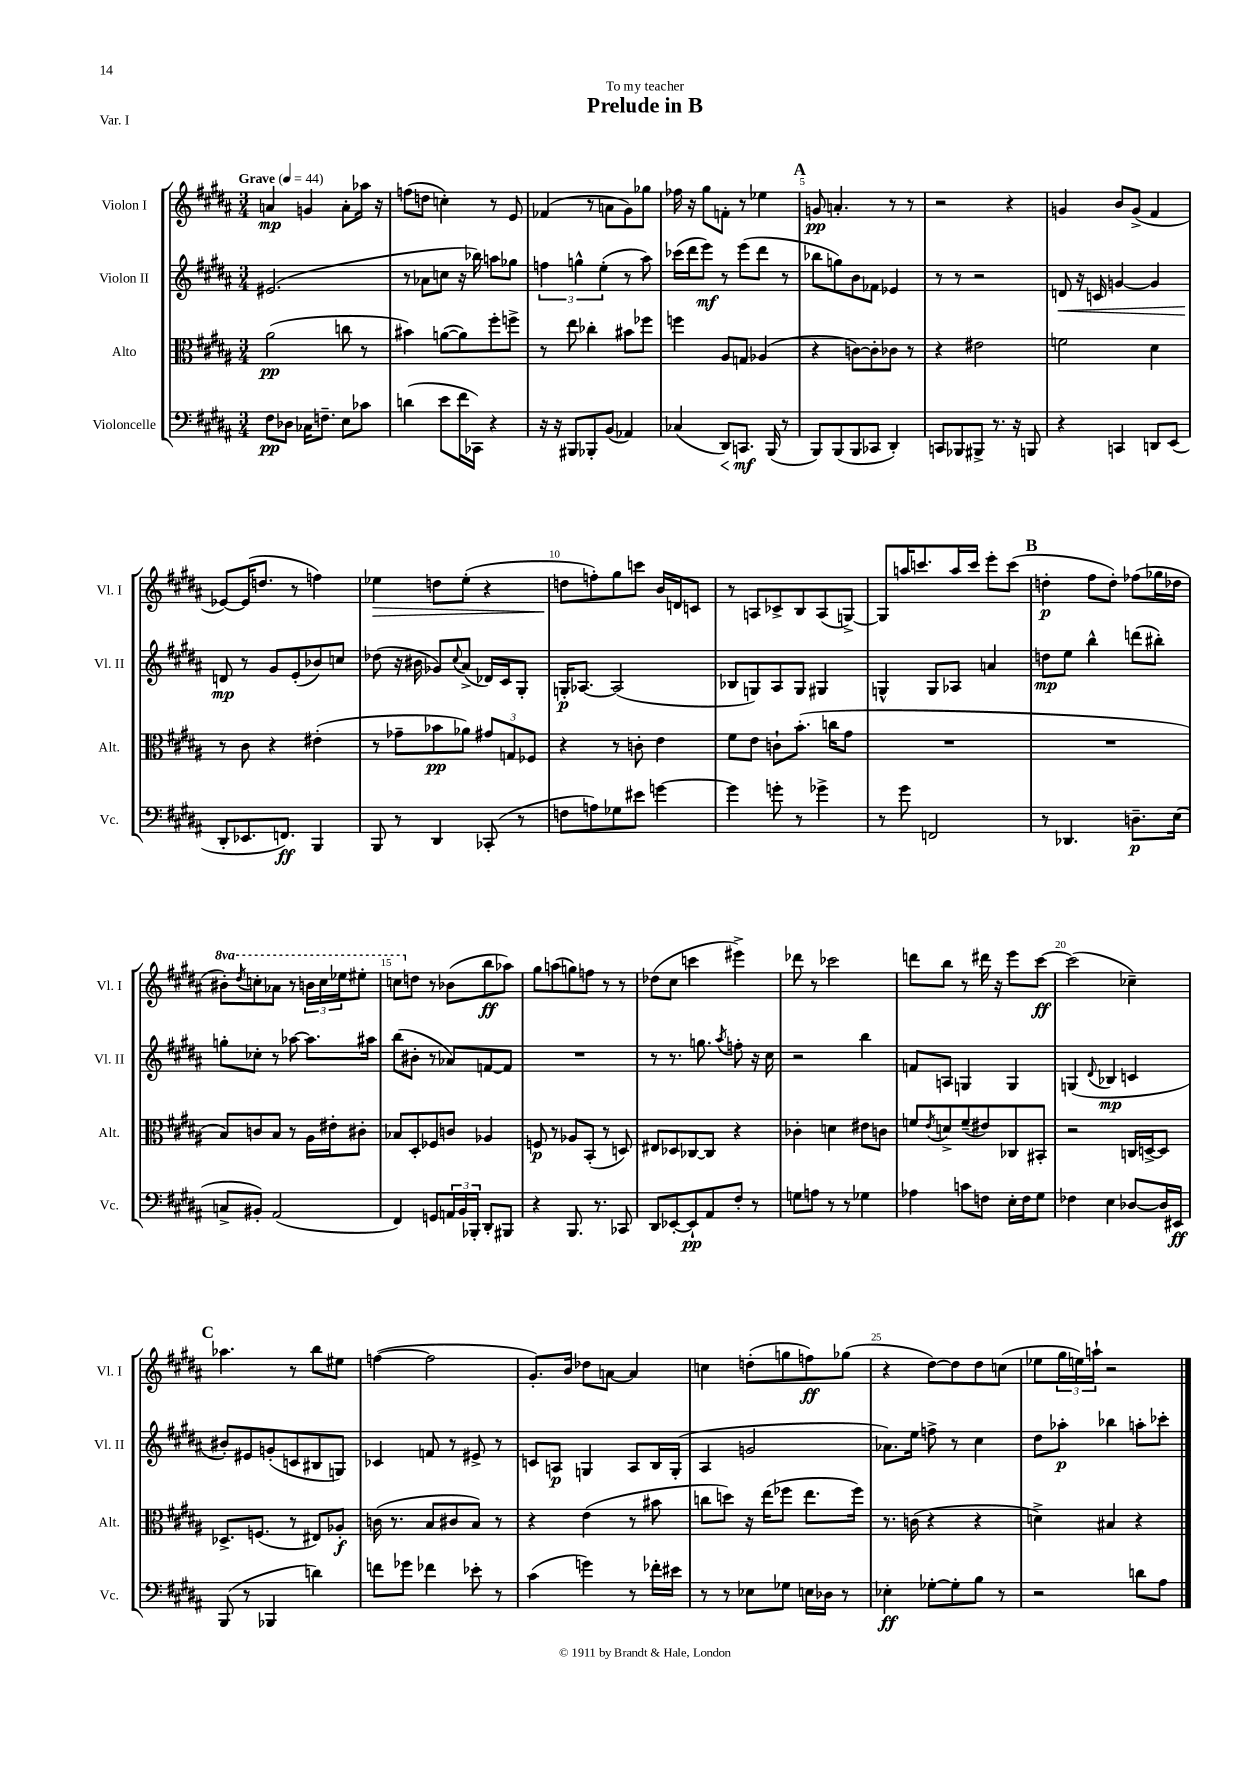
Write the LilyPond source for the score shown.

\header { title = "Prelude in B" dedication = "To my teacher" piece = "Var. I" }
<<
\new StaffGroup <<
\new Staff = "s0" \with { instrumentName = "Violon I" shortInstrumentName = "Vl. I" } {
    \clef treble \key b \major \numericTimeSignature \time 3/4 \set Staff.ottavationMarkups = #ottavation-simple-ordinals \tempo "Grave" 4 = 44
    a'4\mp g'4 a'8-. aes''16 r16 |
    f''8( d''8 c''4-.) r8 e'8 |
    fes'4( r8 a'8 gis'8) ges''8 |
    fes''16 r16 gis''8 f'8-. r8 ees''4 |
    \mark \markup { \bold "A" } g'8\pp a'4.-. r8 r8 |
    r2 r4 |
    g'4 b'8 g'8->( fis'4 |
    ees'8~) ees'16( d''8. r8 f''4) |
    ees''4\> d''8 ees''8-.( r4 |
    d''8\! f''8-.) gis''8 c'''8 b'16 d'16 c'8 |
    r8 a8 ces'8-> b8 a8( g8~->) |
    g8 a''16 c'''8. a''16 c'''16 e'''8-. c'''8( |
    \mark \markup { \bold "B" } d''4-.\p fis''8 d''8-.) fes''8( ges''16 des''16 |
    \ottava #1 bis''8-.) \acciaccatura { dis'''8 } c'''8-. aes''8 r8 \tuplet 3/2 { b''16 c'''16 ees'''16 } eis'''8-. |
    c'''8 \ottava #0 d''8 r8 bes'8( b''8\ff aes''8) |
    gis''8 a''8( g''8) f''8 r8 r8 |
    des''8( cis''8 c'''4 eis'''4->) |
    des'''8 r8 ces'''2 |
    d'''8 b''8 r8 dis'''16 r16 e'''8 cis'''8~\ff |
    cis'''2( ces''4--) |
    \mark \markup { \bold "C" } aes''4. r8 b''8 eis''8 |
    f''4~( f''2 |
    gis'8.-.) b'16 des''8 a'8~ a'4 |
    c''4 d''8-.( g''8 f''8\ff) ges''8( |
    r4 dis''8~) dis''8 dis''8 c''8( |
    ees''8 \tuplet 3/2 { gis''16 e''16) a''16-! } r2 \bar "|." |
}
\new Staff = "s1" \with { instrumentName = "Violon II" shortInstrumentName = "Vl. II" } {
    \clef treble \key b \major \numericTimeSignature \time 3/4
    eis'2.( |
    r8 aes'8 c''8 r16 bes''16) a''8 ges''8 |
    \tuplet 3/2 { f''4 g''4-^ e''4-.( } r8 ais''8) |
    ces'''16( dis'''16 e'''8\mf) r8 e'''8( dis'''8 r8 |
    \mark \markup { \bold "A" } bes''8 g''8) b'8 fes'8 ees'4 |
    r8 r8 r2 |
    d'8\< r16 c'16 g'4~ g'4 |
    d'8\mp\! r8 gis'8 e'8-.( bes'8) c''8 |
    des''8( r16 bis'16 ges'8) \appoggiatura { cis''8 } ais'8->( des'16) cis'16 gis8-. |
    g16-.\p aes8.~ aes2( |
    bes8 g8) ais8 g8 gis4 |
    g4-^ g8 aes8 a'4 |
    \mark \markup { \bold "B" } d''8\mp e''8 b''4-^ d'''8( bis''8-.) |
    g''8-. ces''8-. r8 aes''8~ aes''8. ais''16 |
    b''8( bis'8-. r8 aes'8) f'8~ f'8 |
    R2. |
    r8 r8. g''8. \acciaccatura { ais''8 } f''8-. r16 cis''16 |
    r2 b''4 |
    f'8 a8 g4 g4 |
    g4( \appoggiatura { dis'8 } bes4\mp c'4 |
    \mark \markup { \bold "C" } bis'8-.) eis'8 g'8-.( c'8 bis8 g8) |
    ces'4 f'8 r8 eis'8-> r8 |
    c'8 a8\p g4 a8 b16 g16-.( |
    ais4 g'2 |
    aes'8.) e''16 f''8-> r8 cis''4 |
    dis''8 aes''8-.\p bes''4 a''8-. ces'''8-. \bar "|." |
}
\new Staff = "s2" \with { instrumentName = "Alto" shortInstrumentName = "Alt." } {
    \clef alto \key b \major \numericTimeSignature \time 3/4
    ais'2\pp( c''8 r8 |
    bis'4) a'8~( a'8) fis''8-. f''8-> |
    r8 e''8 ces''4-. bis'8 fes''8 |
    f''4 ais8 g8 aes4( |
    \mark \markup { \bold "A" } r4 c'8~) c'8-. ces'8 r8 |
    r4 eis'2 |
    f'2 dis'4 |
    r8 cis'8 r4 eis'4-.( |
    r8 ges'8-- bes'8\pp aes'8) \tuplet 3/2 { gis'8 g8 fes8 } |
    r4 r8 c'8-. e'4 |
    fis'8 e'8 c'8-! b'8.-.( c''16 gis'8 |
    R2. |
    \mark \markup { \bold "B" } R2. |
    b8) c'8 b8 r8 ais16 eis'16-. cis'8-. |
    bes8 dis8-. fes8 c'8 aes4 |
    f8\p r8 aes8 b,8-.( r8 d8) |
    eis8 des8 ces8~ ces8 r4 |
    ces'4-. d'4 eis'8 c'8 |
    f'8 \acciaccatura { e'8 } d'8-> f'8--( eis'8) ces8 bis,8-. |
    r2 c16 d16~-> d8 |
    \mark \markup { \bold "C" } des8.-> f8.( r8 eis8) aes8-.\f |
    c'16( r8. b8 cis'8 b8) r8 |
    r4 e'4( r8 bis'8 |
    c''8 d''8) r16 e''16( fes''8 e''8. fes''16) |
    r8. c'16( r4 r4 |
    d'4->) bis4 r4 \bar "|." |
}
\new Staff = "s3" \with { instrumentName = "Violoncelle" shortInstrumentName = "Vc." } {
    \clef bass \key b \major \numericTimeSignature \time 3/4
    fis8\pp des8 ces16 f8.-- e8 ces'8 |
    d'4( e'8 fis'16 ces,16) r4 |
    r16 r16 bis,,8 bes,,8-. b,8( aes,4) |
    ces4( dis,8\<) c,8.\mf\! b,,16( r8 |
    \mark \markup { \bold "A" } b,,8) b,,8( b,,8 ces,8 dis,4-.) |
    c,8 bes,,8 bis,,8-> r8. r16 b,,8 |
    r4 c,4 d,8 e,8( |
    dis,8-. ees,8. f,8.\ff) b,,4 |
    b,,8 r8 dis,4 ces,8-.( r8 |
    f8 a8) ges8 eis'8 g'4~ |
    g'4 g'8-. r8 ges'4-> |
    r8 gis'8 f,2 |
    \mark \markup { \bold "B" } r8 des,4. d8.--\p e16( |
    c8-> bis,8-.) ais,2( |
    fis,4) g,8 \tuplet 3/2 { a,16 b,16 bes,,16-. } dis,8-. bis,,8 |
    r4 b,,8. r8. ces,8 |
    dis,8 ees,8~-. ees,8-!\pp ais,8 fis8-. r8 |
    g8 a8 r8 r8 ges4 |
    aes4 c'8 f8 e16-. f16 gis8 |
    fes4 e4 des8~ des16 eis,16\ff |
    \mark \markup { \bold "C" } b,,8( r8 bes,,4 d'4) |
    f'8 ges'8 fes'4 ees'8-. r8 |
    cis'4( g'4) r8 fes'16-. eis'16 |
    r8 r8 ees8 ges8 e16 des16 r8 |
    ees4-.\ff ges8~-. ges8-. b8 r8 |
    r2 d'8 ais8 \bar "|." |
}
>>
>>
\layout { \context { \Score \override BarNumber.break-visibility = ##(#f #t #t) barNumberVisibility = #(every-nth-bar-number-visible 5) } }
